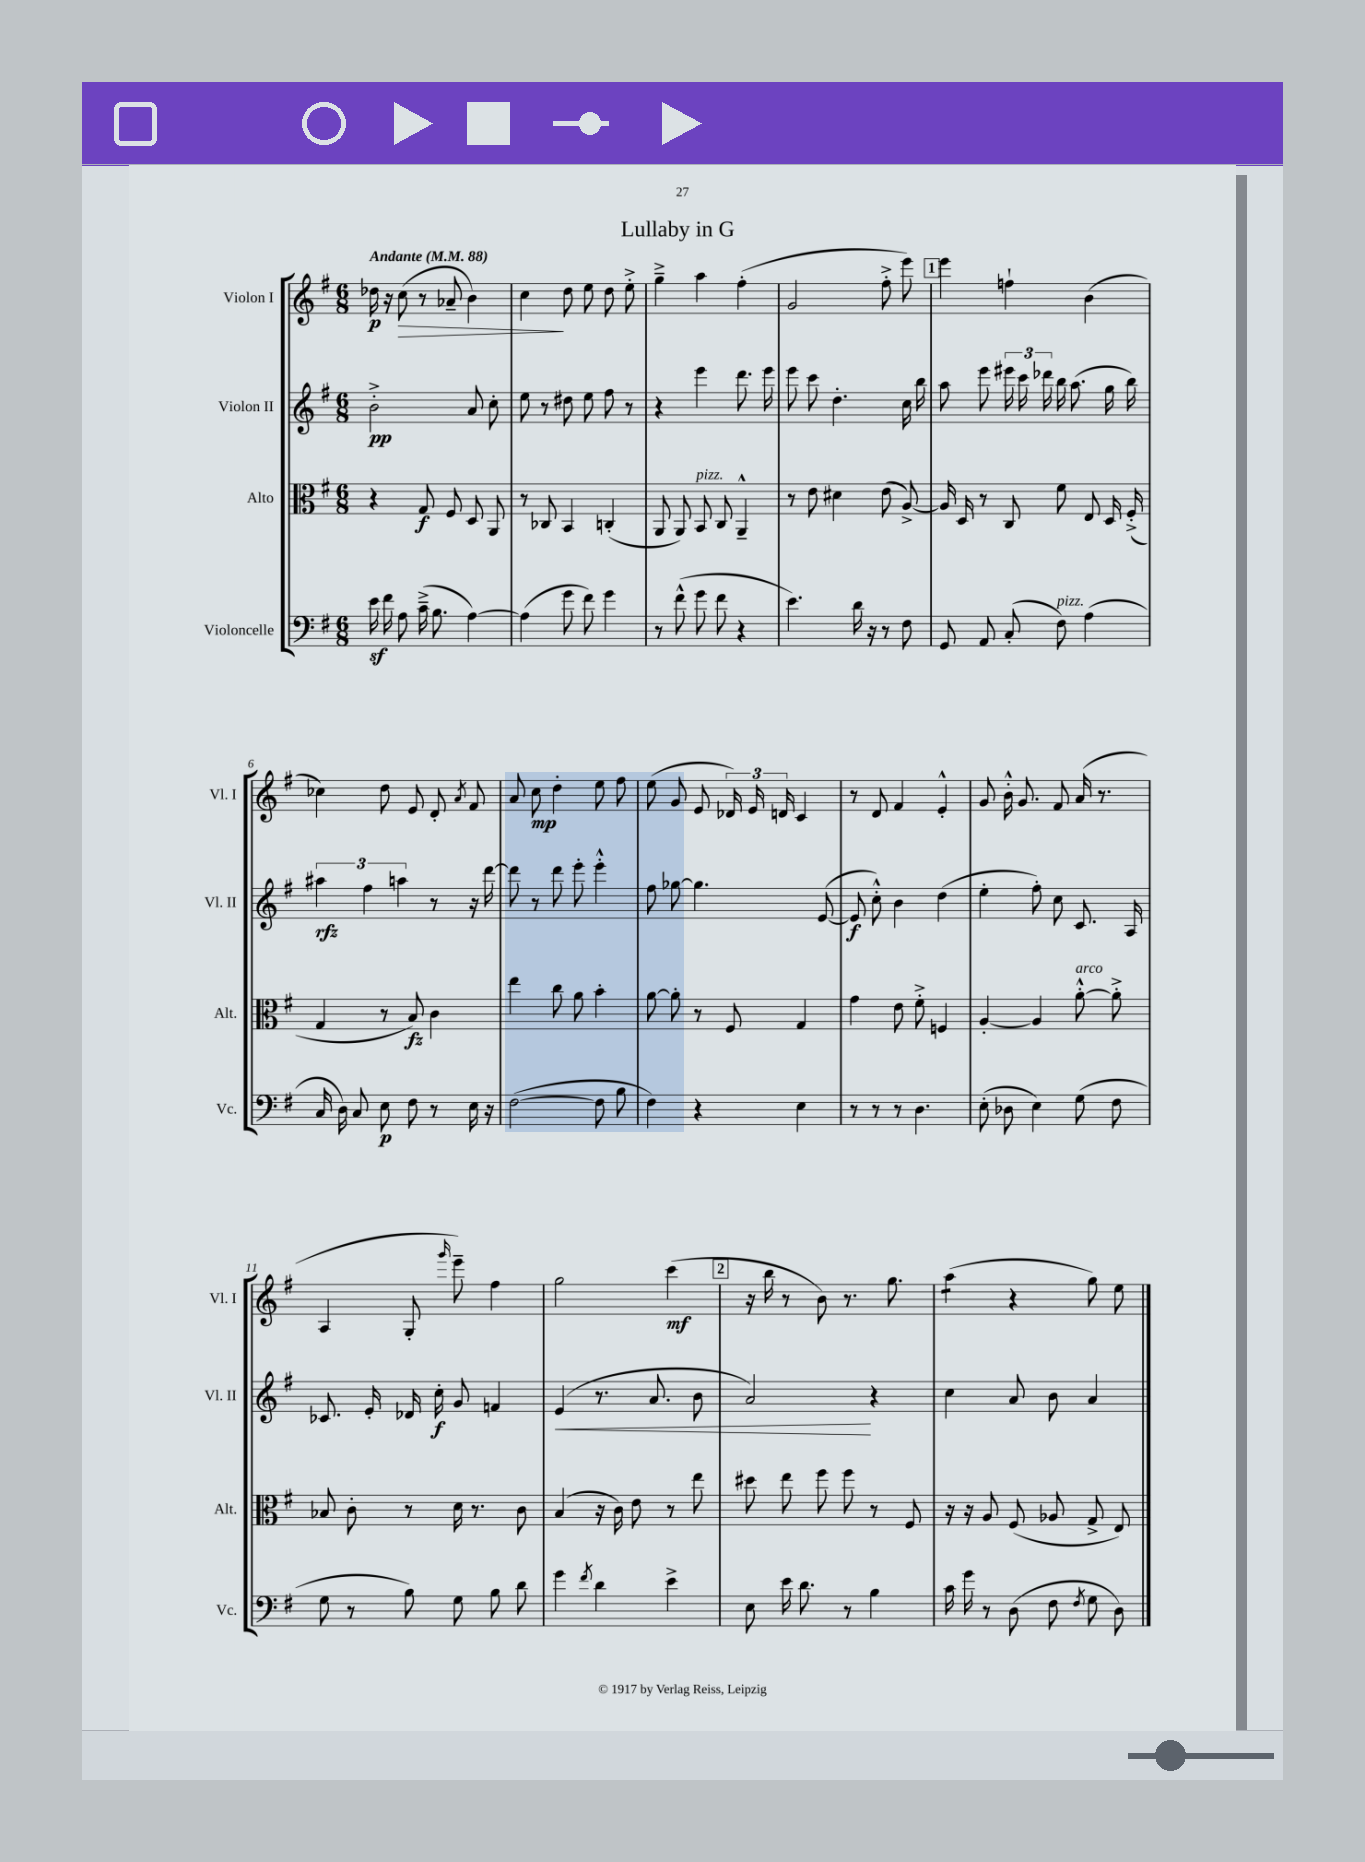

**kern	**kern	**kern	**kern
*staff4	*staff3	*staff2	*staff1
*clefF4	*clefC3	*clefG2	*clefG2
*k[f#]	*k[f#]	*k[f#]	*k[f#]
*M6/8	*M6/8	*M6/8	*M6/8
*MM88	*MM88	*MM88	*MM88
16e	4r	2b'^	16dd-
16f#	.	.	16r
8A	.	.	(8cc
(16c~^	8G	.	8r
8.B	.	.	.
.	8F#	.	8a-~
[4A)	8D	8a	4b)
.	8AA	8cc'	.
=	=	=	=
(4A]	8r	8ee	4cc
.	8C-	8r	.
8g	4BB	8dd#	8dd
8f#)	.	8ee	8ee
4g	(4C'	8ff#	8dd
.	.	8r	8ee'^
=	=	=	=
8r	8AA	4r	4gg~^
(8f#^^	8AA)	.	.
8g	8BB	4eee	4aa
8f#	8C	.	.
4r	4AA~^^	8.ddd	(4ff#'
.	.	16eee	.
=	=	=	=
4.e)	8r	8eee	2g
.	8e	8ccc	.
.	4d#	4.dd'	.
16d	.	.	.
16r	.	.	.
8r	(8e	.	8ff#'^
8F#	[8A^)	16cc	8eee)
.	.	16bb	.
=	=	=	=
8GG	16A]	8aa	4eee
.	16D	.	.
8AA	8r	8eee	.
(8C'	8C	24eee#	4ff`
.	.	24ccc	.
.	.	24ddd-	.
8F#)	8f#	16bb	.
.	.	(8.aa	.
(4A	8E	.	(4b
.	16D	16gg	.
.	(16F#'^	16bb)	.
=	=	=	=
16C	4G	6aa#	4cc-)
16D)	.	.	.
8C	.	.	.
.	.	6ff#	.
8E	8r	.	8dd
.	.	6aa	.
8F#	8B)	.	8e
8r	4c	8r	8d'
.	.	.	8qa
16E	.	16r	8f#
16r	.	[16ddd	.
=	=	=	=
([2F#	4ee	8ddd]	8a
.	.	8r	8cc
.	8cc	8ddd	4dd'
.	8a	8eee'	.
8F#]	4b'	4eee'^^	8ee
8B	.	.	8ff#
=	=	=	=
4F#)	[8a	8ff#	(8ee
.	8a']	[8gg-	8g
4r	8r	4.gg-]	8e
.	8F#	.	24d-)
.	.	.	24e
.	.	.	24d
4E	4G	.	4c
.	.	([8e	.
=	=	=	=
8r	4g	8e]	8r
8r	.	8cc'^^)	8d
8r	8e	4b	4f#
4.D	8f#'^	.	.
.	4F	(4dd	4e'^^
=	=	=	=
(8E'	[4A'	4ee'	8g
8D-	.	.	16b'^^
.	.	.	8.g
4E)	4A]	8ff#')	.
.	.	8cc	8f#
(8G	[8a'^^	8.c	(16a
.	.	.	8.r
8F#	8a'^]	.	.
.	.	16A	.
=	=	=	=
8G	8B-	8.c-	4A
8r	8c'	.	.
.	.	16e'	.
8B)	8r	16d-	8G'
.	.	16cc'	.
.	.	.	16qqggg
8G	16d	8g	8eee~)
.	8.r	.	.
8B	.	4f	4ff#
8d	8c	.	.
=	=	=	=
4g	(4B	(4e	2gg
8qf#	.	.	.
4d	16r	8.r	.
.	16c)	.	.
.	8e	.	.
.	.	8.a	.
4e^	8r	.	(4ccc
.	8ee	8b	.
=	=	=	=
8E	8dd#	2a)	16r
.	.	.	16bb
16e	8ee	.	8r
8.d	.	.	.
.	8ff#	.	8b)
8r	8ff#	.	8.r
4B	8r	4r	.
.	.	.	8.gg
.	8F#	.	.
=	=	=	=
16c	16r	4cc	(4aa
16g	16r	.	.
8r	8A	.	.
(8D	(8F#	8a	4r
8F#	8A-	8b	.
8qF#	.	.	.
8G	8G^	4a	8gg)
8D)	8E)	.	8ee
==	==	==	==
*-	*-	*-	*-
